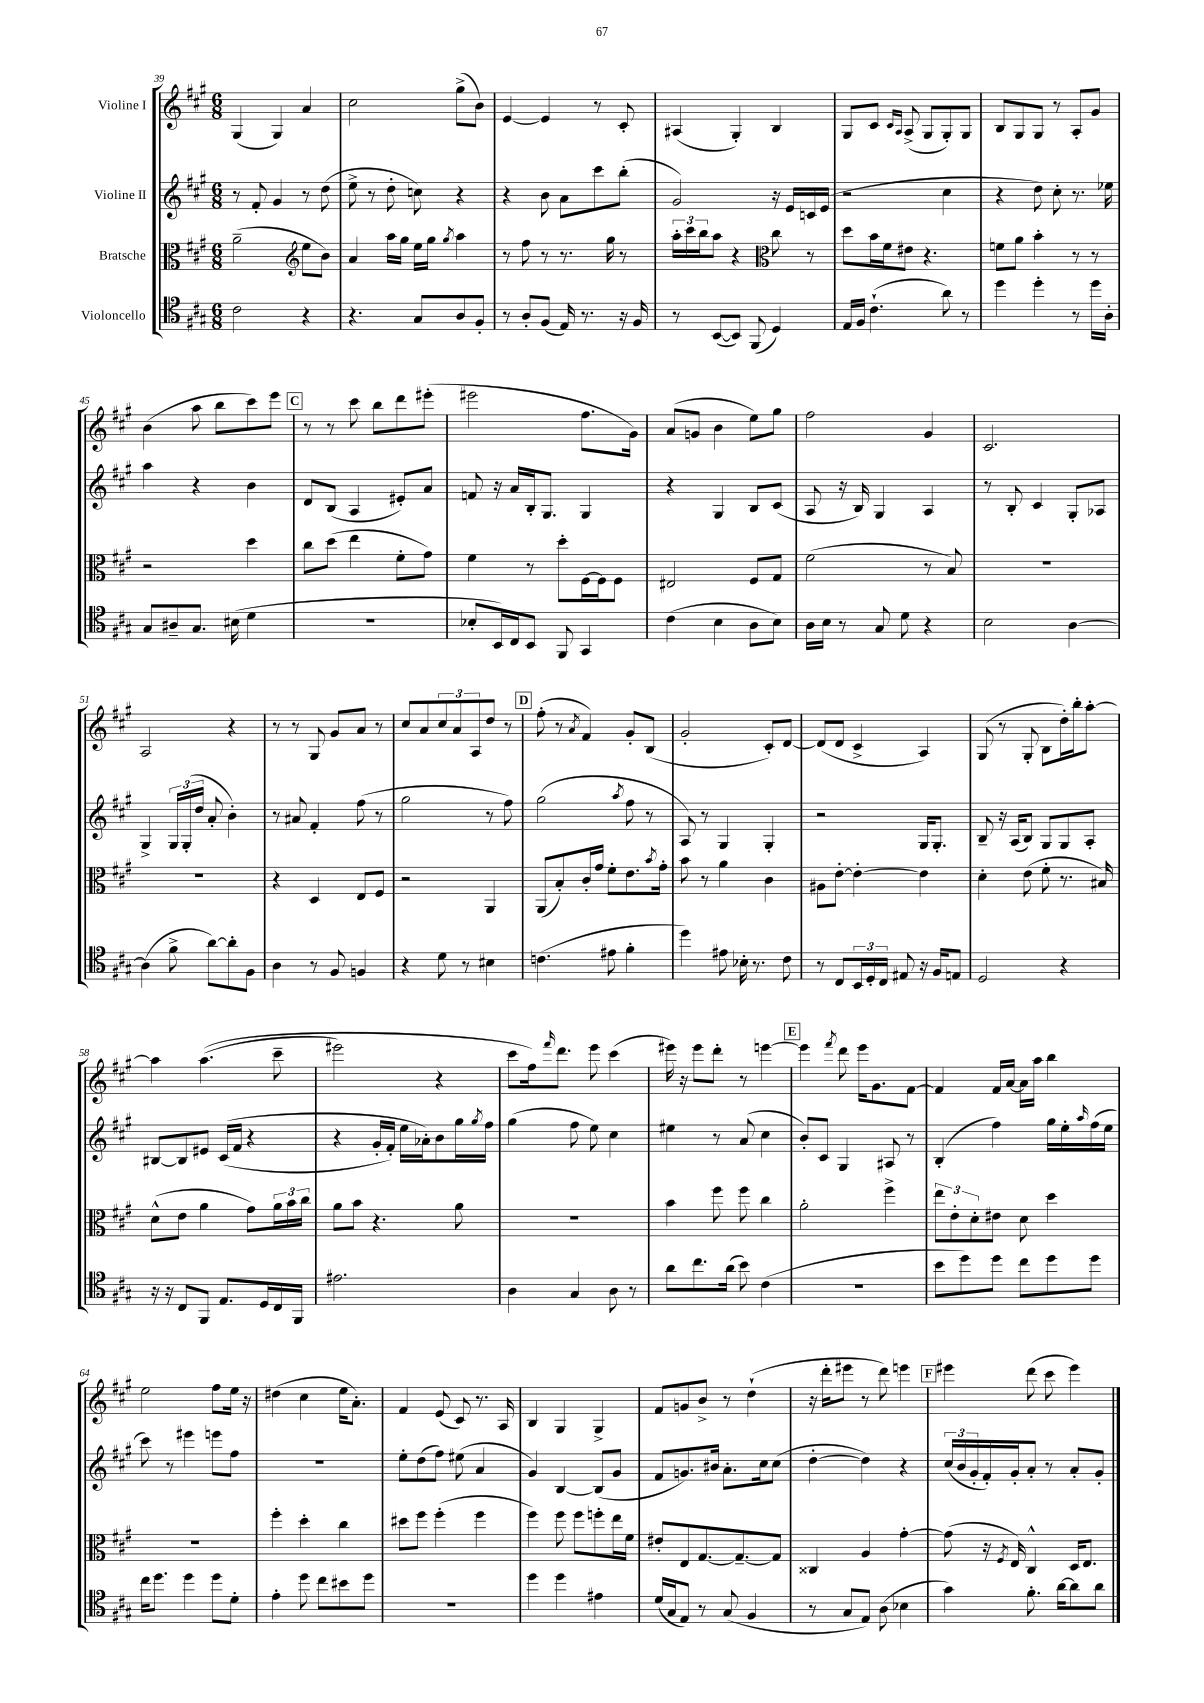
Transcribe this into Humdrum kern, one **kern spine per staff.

**kern	**kern	**kern	**kern
*staff4	*staff3	*staff2	*staff1
*clefC4	*clefC3	*clefG2	*clefG2
*k[f#c#g#]	*k[f#c#g#]	*k[f#c#g#]	*k[f#c#g#]
*M6/8	*M6/8	*M6/8	*M6/8
2c#\	(2a~\	8r	(4G#/
.	.	8f#'/	.
.	.	4g#/	4G#/)
*	*clefG2	*	*
4r	8ee\L	8r	4a/
.	8b\J)	(8dd\	.
=	=	=	=
4.r	4a/	8ee^\	2cc#\
.	.	8r	.
.	16aa\LL	8dd'\	.
.	16gg#\JJ	.	.
8G#/L	16ee\LL	8cc\)	.
.	16gg#\JJ	.	.
.	8qgg#/	.	.
8A/	4aa\	4r	(8gg#^\L
8F#'/J	.	.	8b\J)
=	=	=	=
8r	8r	4r	[4e/
8A'/L	8ff#\	.	.
(8F#/J	8r	8b\	4e/]
16E/)	8.r	8a\L	.
8.r	.	.	.
.	.	8ccc#\	8r
.	16gg#\	.	.
16r	8r	(8bb'\J	8c#'/
16F#/	.	.	.
=	=	=	=
8r	24aa'\LL	2g#/)	(4A#/
.	24ccc#\	.	.
.	24bb\J	.	.
([8BB/L	8aa\J	.	.
8BB/]J)	4r	.	4G#'/)
(8FF#/	.	.	.
*	*clefC3	*	*
4D/)	8cc#\	16r	4B/
.	.	16e/LL	.
.	8r	16c/	.
.	.	(16e/JJ	.
=	=	=	=
16E/LL	8dd\L	2r	8G#/L
16F#/JJ	.	.	.
(4.c#`\	16b\L	.	8c#/J
.	16f#\J	.	.
.	.	.	16qqc#/LL
.	.	.	16qqA/JJ
.	8e#\J	.	(8A^/
.	4.r	.	8G#/L
8a\)	.	4cc#\	8G#'/)
8r	.	.	8G#/J
=	=	=	=
4dd\	8f\L	4r	8B/L
.	8a\J	.	8G#/
4dd'\	4b'\	8dd\)	8G#/J
.	.	8cc#'\	8r
8r	8r	8.r	8A'/L
16dd\LL	8r	.	8g#/J
16A'\JJ	.	16ee-\	.
=	=	=	=
8G#/L	2r	4aa\	(4b\
8A#~/	.	.	.
8.G#/J	.	4r	8aa\
.	.	.	8bb\L
(16B#\	.	.	.
4d\	4dd\	4b\	8ccc#\)
.	.	.	8eee\J
=	=	=	=
2.r	8cc#\L	8d/L	8r
.	(8dd\J	(8B/J	8r
.	4ee\	4A/	8ccc#\
.	.	.	8bb\L
.	8f#'\L	8e#'/L)	8ddd\
.	8g#\J)	8a/J	(8eee#'\J
=	=	=	=
8B-'/L	4f#\	8f/	2eee#\
16BB/L)	.	16r	.
16C#/J	.	16a/LL	.
8BB/J	8r	16B'/J	.
.	.	8.G#/J	.
8FF#/	8dd'\L	.	.
4GG#/	[16F#\L	4G#/	8.ff#\L
.	16F#\]J	.	.
.	8F#\J	.	.
.	.	.	16g#\Jk)
=	=	=	=
(4c#\	2E#/	4r	(8a/L
.	.	.	8g/J
4B\	.	4G#/	4b\
8A\L	8F#/L	8B/L	8ee\L)
8B\J)	8G#/J	(8c#/J	8gg#\J
=	=	=	=
16A\LL	(2f#\	8A/	2ff#\
16B\JJ	.	.	.
8r	.	16r	.
.	.	16B/)	.
8G#/	.	4G#/	.
8d\	.	.	.
4r	8r	4A/	4g#/
.	8B/)	.	.
=	=	=	=
2B\	2.r	8r	2.c#/
.	.	8B'/	.
.	.	4c#/	.
[4A\	.	8G#'/L	.
.	.	8A-/J	.
=	=	=	=
(4A\]	2.r	4G#^/	2A/
8f#^\	.	24G#/LL	.
.	.	(24G#'/	.
.	.	24dd/JJ	.
[8a\L)	.	8a'/	.
8a'\]	.	4b'\)	4r
8F#\J	.	.	.
=	=	=	=
4A\	4r	8r	8r
.	.	8a#/	8r
8r	4D/	4f#'/	8G#/
8F#/	.	.	8g#/L
4F/	8E/L	(8ff#\	8a/J
.	8F#/J	8r	8r
=	=	=	=
4r	2r	2gg#\	8cc#/L
.	.	.	8a/
8d\	.	.	12cc#/
.	.	.	12a/
8r	.	.	.
.	.	.	12A/
4B#\	4AA/	8r	8dd/J
.	.	8ff#\)	8r
=	=	=	=
(4.c\	(8AA/L	(2gg#\	(8ff#'\
.	8B'/)	.	8r
.	.	.	8qa/
.	16c#'/L	.	4f#/)
.	16g#/JJ	.	.
8e#\	8f#'\L	.	.
.	.	8qaa/	.
4f#'\	8.e\	8ff#\	8g#'/L
.	.	8r	(8B/J
.	8qb/	.	.
.	16g#'\Jk	.	.
=	=	=	=
4dd\)	8b\	8A/)	2g#'/
.	8r	8r	.
8e#\	4a\	4G#/	.
16B-'\	.	.	.
8.r	.	.	.
.	4c#\	4G#'/	8c#'/L)
8c#\	.	.	[8d/J
=	=	=	=
8r	8A#\L	2r	(8d/]L
8C#/L	[8e'\J	.	8d/J
24BB/L	4e'\_	.	4c#^/
24D'/	.	.	.
24C#/JJ	.	.	.
8E#/	.	.	.
16r	4e\]	16G#/LK	4A/)
16F#/LK	.	8.G#'/J	.
8E/J	.	.	.
=	=	=	=
2D/	4d'\	8B~/	(8G#/
.	.	16r	8r
.	.	(16A/LK	.
.	(8e\	8B/J)	8G#'/
.	8f#'\	8G#/L	8B\L
4r	8.r	8G#/	16dd'\L)
.	.	.	16bb'\J
.	.	8A'/J	[8aa'\J
.	16B#/)	.	.
=	=	=	=
16r	(8d^^\L	[8B#/L	4aa\]
16r	.	.	.
8C#/L	8e\J	8B#/]	.
8FF#/J	4a\	8e#/J	&((4.aa\
8.E/L	.	&((16c#/LL	.
.	.	16f#/JJ	.
.	8g#\L)	4r	.
16D/L	.	.	.
16C#/	24a\L	.	8ccc#~\
.	24b\	.	.
16FF#/JJ	.	.	.
.	24cc#\JJ	.	.
=	=	=	=
2.e#\	8a\L	4r	2eee#\)
.	8b\J	.	.
.	4.r	16g#'/LL	.
.	.	16f#'/JJ)	.
.	.	16ee\LL	.
.	.	16a-'\J&)	.
.	.	8b\	4r
.	8a\	16gg#\L	.
.	.	8qgg#/	.
.	.	16ff#\JJ	.
=	=	=	=
4A\	2.r	(4gg#\	8ccc#\L
.	.	.	16ff#\k&)
.	.	.	16qqfff#/
.	.	.	8.ddd\J
4G#/	.	8ff#\	.
.	.	8ee\)	8eee\
8A\	.	4cc#\	(4ccc#\
8r	.	.	.
=	=	=	=
8a\L	4b\	4ee#\	16eee#\)
.	.	.	16r
8.cc#\	.	.	8eee#\L
.	8ff#\	8r	8ddd'\J
(16a\Jk	.	.	.
8b\)	8ff#\	(8a/	8r
(4c#\	4cc#\	4cc#\	[4eee\
=	=	=	=
2.r	2a'\	8b'/L)	4eee\]
.	.	8c#/J	.
.	.	.	8qfff#/
.	.	4G#/	8ddd\
.	.	.	16eee\LK
.	.	.	8.g#\
.	4ff#^\	8A#/	.
.	.	8r	[8f#\J
=	=	=	=
8b\L	12ee\L	(4B'/	4f#/]
.	12e'\	.	.
8dd\)	.	.	.
.	12d'\	.	.
8dd\J	8e#\J	4ff#\)	16f#/LL
.	.	.	[16a/JJ
8cc#\L	8d\	.	16a\]LL
.	.	.	16aa\JJ
8dd\	4dd\	16gg#\LL	4bb\
.	.	16ee'\	.
.	.	16qqaa/	.
8dd\J	.	(16ff#\	.
.	.	16ee\JJ	.
=	=	=	=
16cc#\LK	2.r	8ccc#\)	2ee\
8.dd\J	.	.	.
.	.	8r	.
4dd\	.	4eee#\	.
8dd\L	.	8eee\L	8ff#\L
8d'\J	.	8ff#\J	16ee\Jk
.	.	.	16r
=	=	=	=
4e'\	4ff#'\	2.r	(4dd#\
8dd\	4dd'\	.	4cc#\
8cc#\L	.	.	.
8b#\	4cc#\	.	16ee\LK
.	.	.	8.a'\J)
8dd\J	.	.	.
=	=	=	=
2.r	8dd#\L	8ee'\L	4f#/
.	8ff#\J	(8dd\	.
.	(4ff#'\	8ff#\J)	(8e/
.	.	(8ee#\	8c#/)
.	4ff#\	4a/	8.r
.	.	.	16A/
=	=	=	=
4dd\	4ff#\)	4g#/)	4B/
4dd\	8ff#\	[4B/	4G#/
.	8ff#\L	.	.
4e#\	8ff'\	(8B/]L	4G#^/
.	16ee\L	8g#/J	.
.	16f#\JJ	.	.
=	=	=	=
(16d/LL	8e#'/L	8f#/L	8f#/L
16G#/J	.	.	.
8E/J)	8E/	8.g/)	8g/
8r	[8.G#/	.	8b^/J
.	.	16b#/Jk	.
(8G#/	.	8.a'\L	8r
.	8.G#~/_	.	.
4F#/	.	.	(4dd`\
.	.	16cc#\k	.
.	8G#/]J	(8cc#\J	.
=	=	=	=
8r	4C##/	[4dd'\	16r
.	.	.	16ddd'\LK
8G#/L	.	.	8eee#\J
8E/J)	4A/	4dd\])	8r
(8A\	.	.	8ddd\)
4B-\	[4g#'\	4r	4eee\
=	=	=	=
4g#\)	(8g#\]	(24cc#/LL	4eee#\
.	.	24b/	.
.	.	24g#'/	.
.	16r	16f#'/)	.
.	8qF#/	.	.
.	16E/)	16g#'/J	.
8.f#'\	4C#^^/	8a'/J	(8ddd\
.	.	8r	8ccc#\
[16a\LK	.	.	.
8a\]	16D/LK	8a'/L	4eee#\)
.	8.E/J	.	.
8a\J	.	8g#'/J	.
==	==	==	==
*-	*-	*-	*-
